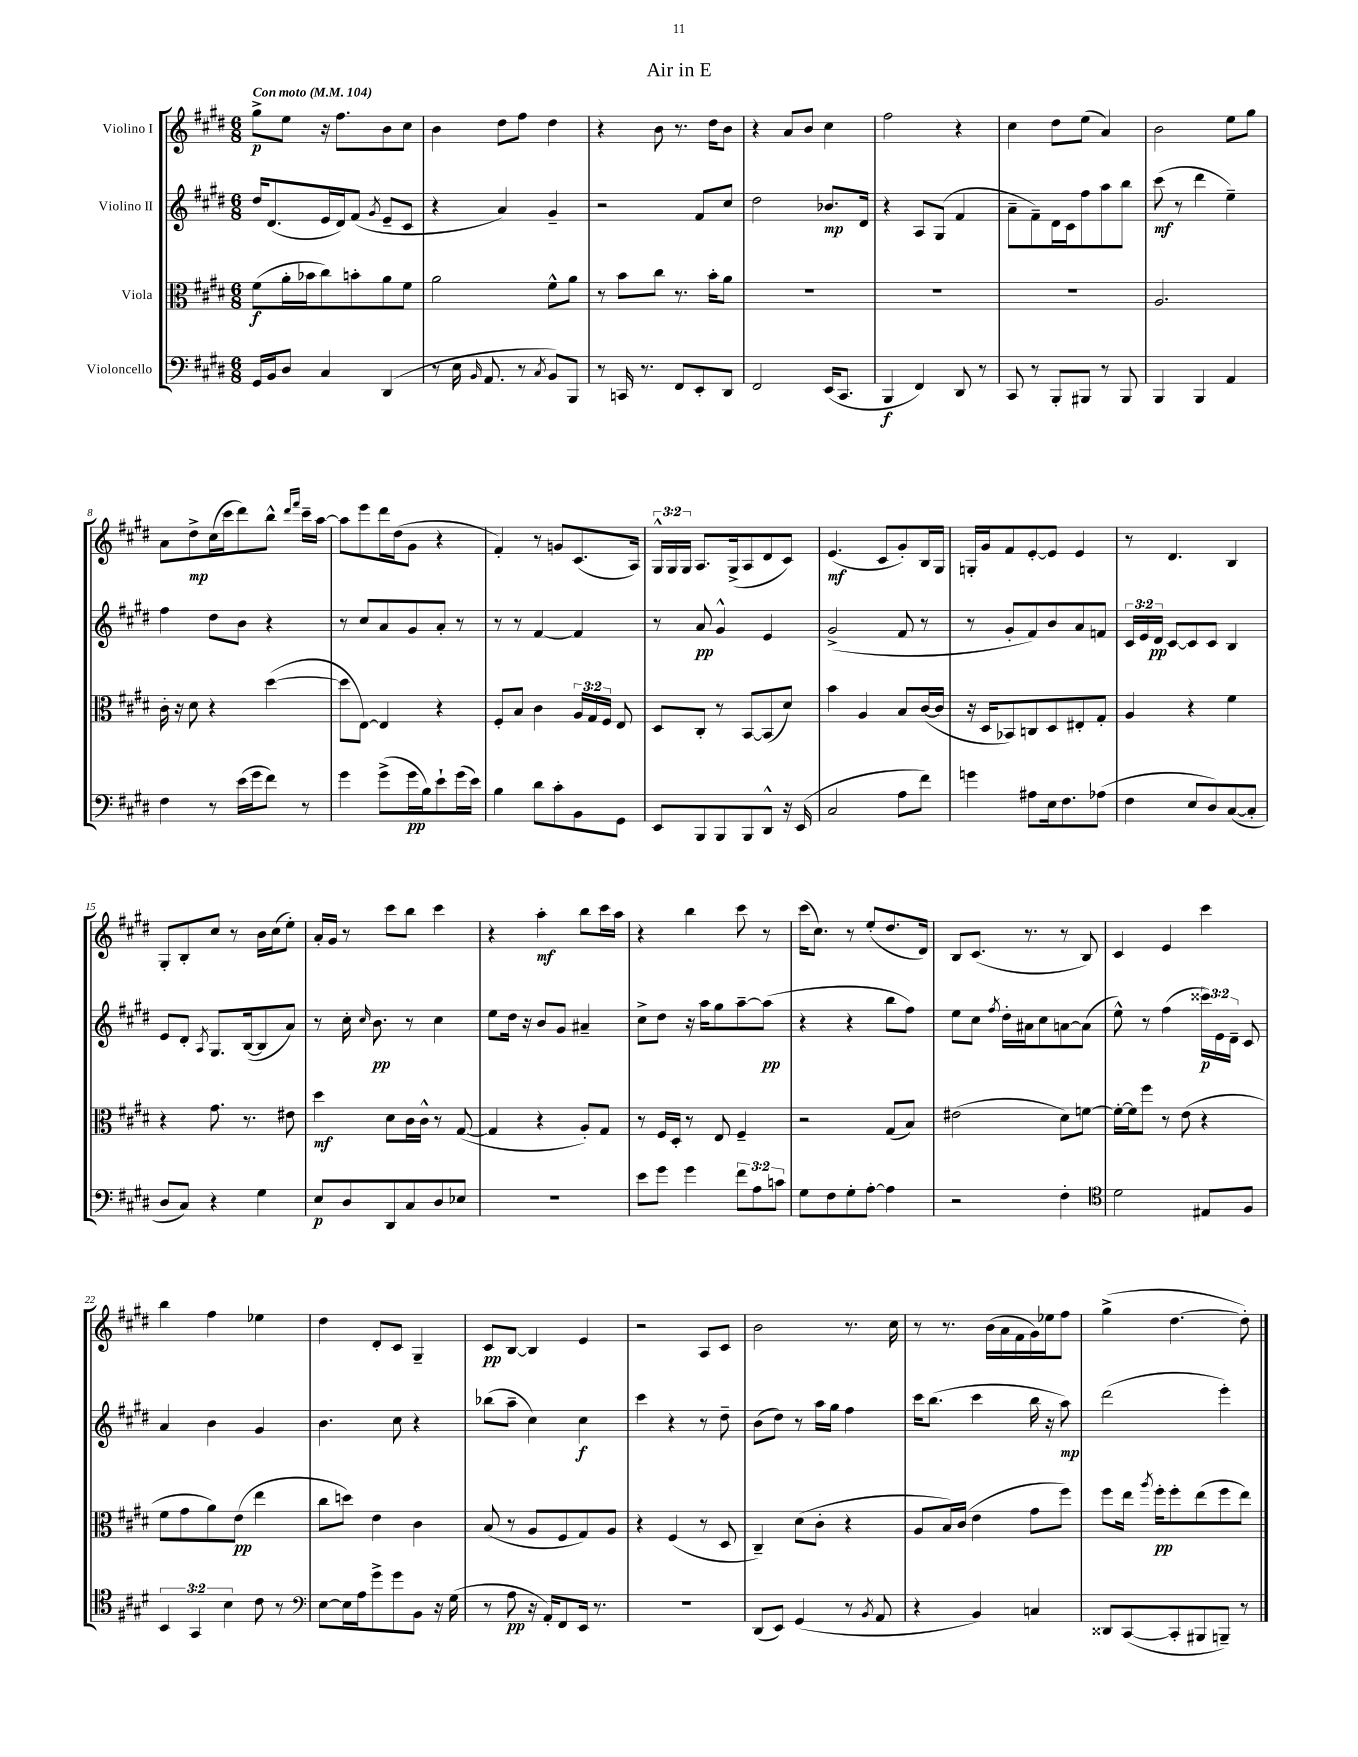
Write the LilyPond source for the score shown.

\header { title = "Air in E" }
<<
\new StaffGroup <<
\new Staff = "s0" \with { instrumentName = "Violino I" } {
    \clef treble \key e \major \numericTimeSignature \time 6/8 \override Staff.TupletNumber.text = #tuplet-number::calc-fraction-text \tempo "Con moto" 4 = 104
    \autoBeamOff gis''8[->\p e''8] r16 fis''8.[ b'8 cis''8] |
    b'4 dis''8[ fis''8] dis''4 |
    r4 b'8 r8. dis''16[ b'8] |
    r4 a'8[ b'8] cis''4 |
    fis''2 r4 |
    cis''4 dis''8[ e''8]( a'4) |
    b'2 e''8[ gis''8] |
    a'8[ dis''8->\mp cis''16( cis'''16 dis'''8) b''8]-^ \grace { dis'''16[ fis'''16] } cis'''16[-- a''16]~ |
    a''8[ e'''8 dis'''16 dis''16( gis'8] r4 |
    fis'4-.) r8 g'8[ cis'8.( a16]) |
    \tuplet 3/2 { gis16[-^ gis16 gis16] } a8.[ gis16->( a8 dis'8 cis'8]) |
    e'4.\mf( cis'8[ gis'8-.) b16 gis16] |
    g16[-. gis'16 fis'8 e'8~-. e'8] e'4 |
    r8 dis'4. b4 |
    gis8[-. b8-. cis''8] r8 b'16[ cis''16( e''8]-.) |
    a'16[-. gis'16] r8 cis'''8[ b''8] cis'''4 |
    r4 a''4-.\mf b''8[ cis'''16 a''16] |
    r4 b''4 cis'''8 r8 |
    cis'''16[( cis''8.]) r8 e''8[-.( dis''8. dis'16]) |
    b8[ cis'8.]( r8. r8 b8) |
    cis'4 e'4 cis'''4 |
    b''4 fis''4 ees''4 |
    dis''4 dis'8[-. cis'8] gis4-- |
    cis'8[\pp b8]~ b4 e'4 |
    r2 a8[ cis'8] |
    b'2 r8. cis''16 |
    r8 r8. b'16[( a'16 fis'16 gis'16) ees''16 fis''8] |
    gis''4->( dis''4.~ dis''8-.) \bar "|." |
}
\new Staff = "s1" \with { instrumentName = "Violino II" } {
    \clef treble \key e \major \numericTimeSignature \time 6/8 \override Staff.TupletNumber.text = #tuplet-number::calc-fraction-text
    \autoBeamOff dis''16[ dis'8.( e'16 dis'16) fis'8]( \acciaccatura { gis'8 } e'8[-- cis'8] |
    r4 a'4) gis'4-- |
    r2 fis'8[ cis''8] |
    dis''2 bes'8.[\mp dis'16] |
    r4 a8[ gis8]( fis'4 |
    a'8[-- fis'8--) dis'16 cis'16 fis''8 a''8 b''8] |
    cis'''8\mf( r8 dis'''4 e''4--) |
    fis''4 dis''8[ b'8] r4 |
    r8 cis''8[ a'8 gis'8 a'8]-. r8 |
    r8 r8 fis'4~ fis'4 |
    r8 a'8\pp gis'4-^ e'4 |
    gis'2->( fis'8 r8 |
    r8 gis'8[-. fis'8) b'8 a'8 f'8] |
    \tuplet 3/2 { cis'16[ e'16 dis'16]\pp } cis'8[~ cis'8 cis'8] b4 |
    e'8[ dis'8]-. \acciaccatura { a8 } gis8.[ b16~( b8 a'8]) |
    r8 cis''16-. \grace { cis''16 } b'8.\pp r8 cis''4 |
    e''8[ dis''16] r16 b'8[ gis'8] ais'4-- |
    cis''8[-> dis''8] r16 a''16[ gis''8 a''8~-- a''8]\pp( |
    r4 r4 b''8[ fis''8]) |
    e''8[ cis''8] \acciaccatura { fis''8 } dis''16[-. ais'16 cis''8 a'8~ a'8]( |
    e''8-^) r8 fis''4( \tuplet 3/2 { cisis'''16[\p) e'16 dis'16]-- } cis'8 |
    a'4 b'4 gis'4 |
    b'4. cis''8 r4 |
    bes''8[( a''8]-- cis''4) cis''4\f |
    cis'''4 r4 r8 dis''8-- |
    b'8[( dis''8]) r8 a''16[ gis''16] fis''4 |
    cis'''16[ b''8.]( cis'''4 b''16 r16 a''8\mp) |
    dis'''2( e'''4-.) \bar "|." |
}
\new Staff = "s2" \with { instrumentName = "Viola" } {
    \clef alto \key e \major \numericTimeSignature \time 6/8 \override Staff.TupletNumber.text = #tuplet-number::calc-fraction-text
    \autoBeamOff fis'8[\f( a'16-. bes'16 cis''8) b'8-. a'8 fis'8] |
    a'2 fis'8[-^ a'8] |
    r8 b'8[ cis''8] r8. b'16[-. a'8] |
    R2. |
    R2. |
    R2. |
    a2. |
    cis'16-. r16 dis'8 r4 dis''4~( |
    dis''8[ e8]~) e4 r4 |
    fis8[-. b8] cis'4 \tuplet 3/2 { a16[ gis16 fis16] } e8 |
    dis8[ cis8]-. r8 b,8[~ b,8( dis'8]) |
    b'4 a4 b8[ cis'16~( cis'16] |
    r16 dis16[ bes,8) c8 dis8 eis8-. gis8]-. |
    a4 r4 fis'4 |
    r4 gis'8. r8. eis'8 |
    dis''4\mf dis'8[ cis'16 cis'16]-^ r8 gis8~( |
    gis4 r4 a8[-.) gis8] |
    r8 fis16[ dis16]-. r8 e8 fis4-- |
    r2 gis8[( b8]) |
    eis'2( dis'8[) f'8]~ |
    f'16[~-. f'16 fis''8] r8 e'8( r4 |
    fis'8[ gis'8 a'8) e'8]\pp( e''4 |
    cis''8[ d''8]) e'4 cis'4 |
    b8( r8 a8[ fis8 gis8) a8] |
    r4 fis4( r8 dis8 |
    cis4--) dis'8[( cis'8]-. r4 |
    a8[ b16) cis'16]( e'4 gis'8[ fis''8]) |
    fis''8[ e''16] \acciaccatura { a''8 } fis''16[-.\pp fis''8-. e''8( fis''8 e''8]) \bar "|." |
}
\new Staff = "s3" \with { instrumentName = "Violoncello" } {
    \clef bass \key e \major \numericTimeSignature \time 6/8 \override Staff.TupletNumber.text = #tuplet-number::calc-fraction-text
    \autoBeamOff gis,16[ b,16 dis8] cis4 dis,4( |
    r8 e16 \grace { b,16 } a,8. r8 \acciaccatura { cis8 } b,8[) b,,8] |
    r8 c,16 r8. fis,8[ e,8-. dis,8] |
    fis,2 e,16[( cis,8.] |
    b,,4\f fis,4) dis,8 r8 |
    cis,8 r8 b,,8[-. bis,,8] r8 bis,,8 |
    b,,4 b,,4 a,4 |
    fis4 r8 e'16[( gis'16 fis'8]) r8 |
    gis'4 gis'8[->( gis'16\pp b16) e'8-! gis'16( e'16]) |
    b4 dis'8[ cis'8-. b,8 gis,8] |
    e,8[ b,,8 b,,8 b,,8 dis,8]-^ r16 e,16( |
    cis2 a8[ fis'8]) |
    g'4 ais8[ e16 fis8. aes8]( |
    fis4 e8[ dis8) cis8~( cis8]-. |
    dis8[ cis8]) r4 gis4 |
    e8[\p dis8 dis,8 cis8 dis8 ees8] |
    R2. |
    e'8[ gis'8] gis'4 \tuplet 3/2 { fis'8[ a8 c'8] } |
    gis8[ fis8 gis8-. a8]~-. a4 |
    r2 fis4-. |
    \clef tenor dis'2 eis8[ fis8] |
    \tuplet 3/2 { b,4 gis,4 b4 } cis'8 r8 |
    \clef bass e8[~ e16 a16 gis'8-> gis'8 b,8] r16 gis16( |
    r8 a8\pp r16 a,16[-.) fis,8 e,16] r8. |
    R2. |
    dis,8[( e,8]) gis,4( r8 \acciaccatura { b,8 } a,8 |
    r4 b,4) c4 |
    disis,8[ cis,8~( cis,8-. bis,,8 b,,8]--) r8 \bar "|." |
}
>>
>>
